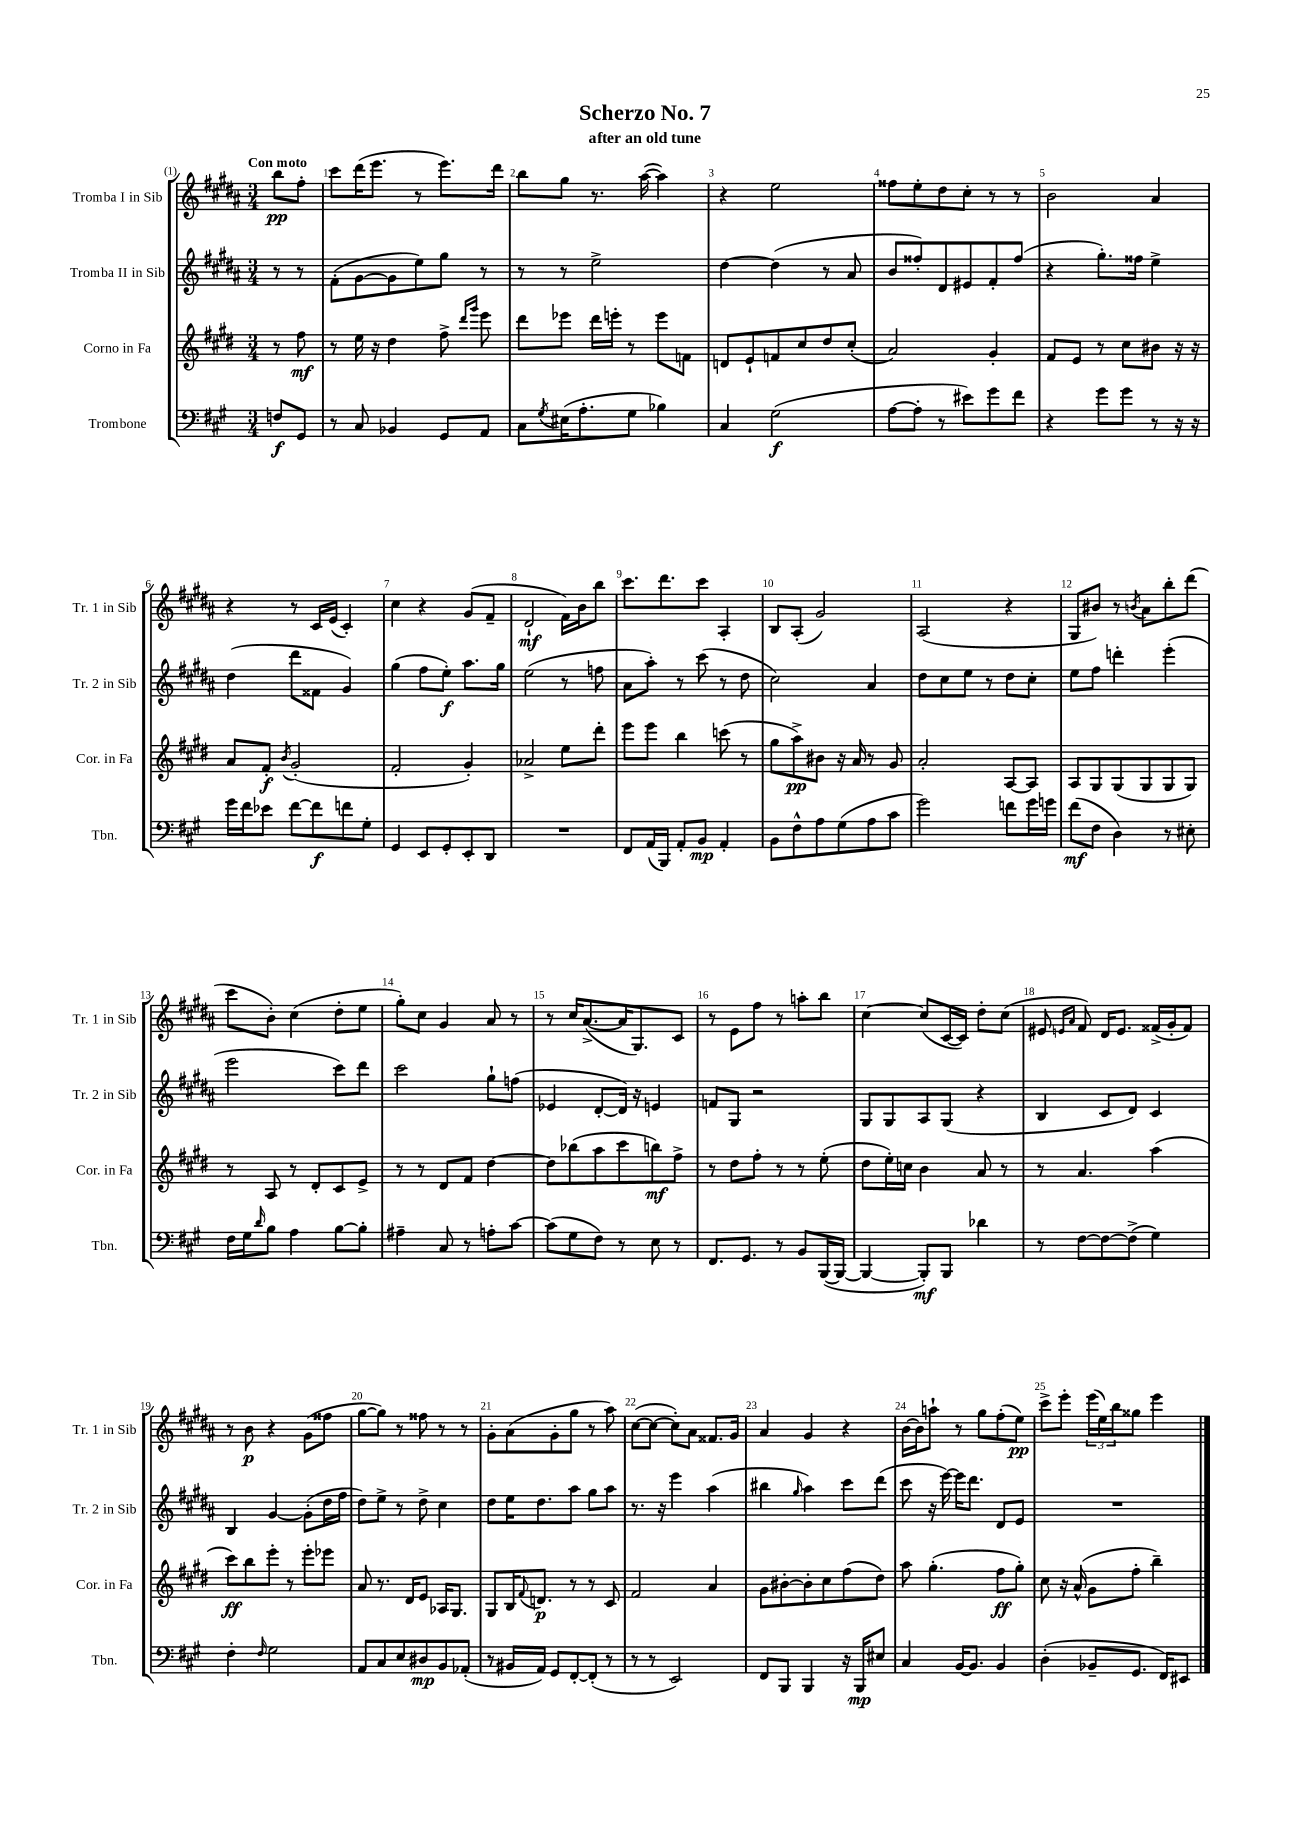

**kern	**dynam	**kern	**dynam	**kern	**dynam	**kern	**dynam
*part4	*part4	*part3	*part3	*part2	*part2	*part1	*part1
*staff4	*staff4	*staff3	*staff3	*staff2	*staff2	*staff1	*staff1
*I"Trombone	*	*I"Corno in Fa	*	*I"Tromba II in Sib	*	*I"Tromba I in Sib	*
*I'Tbn.	*	*I'Cor. in Fa	*	*I'Tr. 2 in Sib	*	*I'Tr. 1 in Sib	*
*clefF4	*	*clefG2	*	*clefG2	*	*clefG2	*
*k[f#c#g#]	*	*k[f#c#g#d#]	*	*k[f#c#g#d#a#]	*	*k[f#c#g#d#a#]	*
*M3/4	*	*M3/4	*	*M3/4	*	*M3/4	*
=	=	=	=	=	=	=	=
!	!	!	!	!	!	!LO:TX:a:B:t=Con moto	!
8Fn/L	f	8r	.	8r	.	8bb\L	pp
8GG#/J	.	8ff#\	mf	8r	.	8ff#'\J	.
=1	=1	=1	=1	=1	=1	=1	=1
8r	.	8r	.	(8f#'\L	.	8ccc#\L	.
8C#/	.	16ee\	.	[8g#\	.	(16ddd#\K	.
.	.	16r	.	.	.	8.eee\J	.
4BB-X/	.	4dd#\	.	8g#\]	.	.	.
.	.	.	.	8ee\)	.	8r	.
8GG#/L	.	8ff#^\	.	8gg#\J	.	8.eee\L)	.
.	.	16qqddd#/LL	.	.	.	.	.
.	.	16qqggg#/JJ	.	.	.	.	.
8AA/J	.	8eee\	.	8r	.	.	.
.	.	.	.	.	.	16ddd#\Jk	.
=2	=2	=2	=2	=2	=2	=2	=2
8C#\L	.	8ddd#\L	.	8r	.	8bb\L	.
8qG#/	.	.	.	.	.	.	.
(16E#X\K	.	8eee-X\J	.	8r	.	8gg#\J	.
8.A'\	.	.	.	.	.	.	.
.	.	16ddd#\LL	.	2ee^\	.	8.r	.
.	.	16eeen'\JJ	.	.	.	.	.
8G#\J	.	8r	.	.	.	.	.
.	.	.	.	.	.	([16aa#\	.
4B-X\)	.	8eee\L	.	.	.	4aa#\])	.
.	.	8fn\J	.	.	.	.	.
=3	=3	=3	=3	=3	=3	=3	=3
4C#/	.	8dn/L	.	[4dd#\	.	4r	.
.	.	8e`/	.	.	.	.	.
(2G#\	f	8fn/	.	(4dd#\]	.	2ee\	.
.	.	8cc#/	.	.	.	.	.
.	.	8dd#/	.	8r	.	.	.
.	.	(8cc#'/J	.	8a#/	.	.	.
=4	=4	=4	=4	=4	=4	=4	=4
[8A\L	.	2a/)	.	8b/L	.	8ff##X\L	.
8A'\J]	.	.	.	8ff##X'/)	.	8ee'\	.
8r	.	.	.	8d#/	.	8dd#\	.
8e#X\L)	.	.	.	8e#X/	.	8cc#'\J	.
8g#\	.	4g#'/	.	8f#'/	.	8r	.
8f#\J	.	.	.	(8ff##/J	.	8r	.
=5	=5	=5	=5	=5	=5	=5	=5
4r	.	8f#/L	.	4r	.	2b\	.
.	.	8e/J	.	.	.	.	.
8g#\L	.	8r	.	8.gg#'\L)	.	.	.
8g#\J	.	8cc#\L	.	.	.	.	.
.	.	.	.	16ff##X\Jk	.	.	.
8r	.	8b#X\J	.	4ee^\	.	4a#/	.
16r	.	16r	.	.	.	.	.
16r	.	16r	.	.	.	.	.
!!LO:LB:g=z
=6	=6	=6	=6	=6	=6	=6	=6
16g#\LL	.	8a/L	.	(4dd#\	.	4r	.
16f#\J	.	.	.	.	.	.	.
8e-X\J	.	8f#'/J	f	.	.	.	.
.	.	8qb/	.	.	.	.	.
[8f#\L	.	(2g#'/	.	8ddd#\L	.	8r	.
8f#\]	f	.	.	8f##X\J	.	16c#/LL	.
.	.	.	.	.	.	(16e/JJ	.
8fn\	.	.	.	4g#/)	.	4c#'/)	.
8G#'\J	.	.	.	.	.	.	.
=7	=7	=7	=7	=7	=7	=7	=7
4GG#/	.	2f#'/	.	(4gg#\	.	4cc#\	.
8EE/L	.	.	.	8ff#\L	.	4r	.
8GG#'/	.	.	.	8ee'\J)	f	.	.
8EE'/	.	4g#'/)	.	8.aa#\L	.	(8g#/L	.
8DD/J	.	.	.	.	.	8f#~/J	.
.	.	.	.	16gg#\Jk	.	.	.
=8	=8	=8	=8	=8	=8	=8	=8
2.r	.	2a-X^/	.	(2ee\	.	2d#`/	mf
.	.	8ee\L	.	8r	.	16f#\LL)	.
.	.	.	.	.	.	16b\J	.
.	.	8ddd#'\J	.	8ffn\	.	8bb\J	.
=9	=9	=9	=9	=9	=9	=9	=9
8FF#/L	.	8eee\L	.	8a#\L	.	8.ccc#\L	.
(16AA/L	.	8eee\J	.	8aa#'\J)	.	.	.
16BBB/JJ)	.	.	.	.	.	8.ddd#\	.
8AA'/L	.	4bb\	.	8r	.	.	.
8BB/J	mp	.	.	(8ccc#\	.	8ccc#\J	.
4AA'/	.	(8cccn\	.	8r	.	4A#'/	.
.	.	8r	.	8dd#\	.	.	.
=10	=10	=10	=10	=10	=10	=10	=10
8BB\L	.	8gg#\L	.	2cc#\)	.	8B/L	.
8F#^^\	.	8aa^\)	pp	.	.	(8A#'/J	.
8A\	.	8b#X\J	.	.	.	2g#/)	.
(8G#\	.	16r	.	.	.	.	.
.	.	16a/	.	.	.	.	.
8A\	.	8r	.	4a#/	.	.	.
8c#\J	.	8g#/	.	.	.	.	.
=11	=11	=11	=11	=11	=11	=11	=11
2g#\)	.	2a'/	.	8dd#\L	.	(2A#/	.
.	.	.	.	8cc#\	.	.	.
.	.	.	.	8ee\J	.	.	.
.	.	.	.	8r	.	.	.
8fn\L	.	[8A/L	.	8dd#\L	.	4r	.
16g#\L	.	8A/J]	.	8cc#'\J	.	.	.
16gn\JJ	.	.	.	.	.	.	.
=12	=12	=12	=12	=12	=12	=12	=12
(8f#\L	mf	8A/L	.	8ee\L	.	8G#/L	.
8F#\J	.	8G#/	.	8ff#\J	.	8b#X/J)	.
4D\)	.	(8G#/	.	4dddn'\	.	8r	.
.	.	.	.	.	.	8qbn/	.
.	.	8G#/	.	.	.	8a#\L	.
8r	.	8G#/	.	(4eee'\	.	8bb'\	.
8E#X'\	.	8G#/J)	.	.	.	(8ddd#\J	.
!!LO:LB:g=z
=13	=13	=13	=13	=13	=13	=13	=13
16F#\LL	.	8r	.	2eee\	.	8ccc#\L	.
16G#\J	.	.	.	.	.	.	.
16qqd/	.	.	.	.	.	.	.
8B\J	.	8A/	.	.	.	8b'\J)	.
4A\	.	8r	.	.	.	(4cc#\	.
.	.	8d#'/L	.	.	.	.	.
[8B\L	.	8c#/	.	8ccc#\L)	.	8dd#'\L	.
8B'\J]	.	8e^/J	.	8ddd#\J	.	8ee\J	.
=14	=14	=14	=14	=14	=14	=14	=14
4A#X~\	.	8r	.	2ccc#\	.	8gg#'\L)	.
.	.	8r	.	.	.	8cc#\J	.
8C#/	.	8d#/L	.	.	.	4g#/	.
8r	.	8f#/J	.	.	.	.	.
8An'\L	.	[4dd#\	.	8gg#`\L	.	8a#/	.
[8c#\J	.	.	.	(8ffn\J	.	8r	.
=15	=15	=15	=15	=15	=15	=15	=15
(8c#\L]	.	8dd#\L]	.	4e-X/	.	8r	.
8G#\	.	(8bb-X\	.	.	.	16cc#/KL	.
.	.	.	.	.	.	([8.a#^/	.
8F#\J)	.	8aa\	.	[8d#'/L	.	.	.
8r	.	8ccc#\	.	16d#/Jk])	.	16a#/K]	.
.	.	.	.	16r	.	8.G#/)	.
8E\	.	8bbn\)	mf	4en/	.	.	.
8r	.	8ff#^\J	.	.	.	8c#/J	.
=16	=16	=16	=16	=16	=16	=16	=16
8.FF#/L	.	8r	.	8fn/L	.	8r	.
.	.	8dd#\L	.	8G#/J	.	8e\L	.
8.GG#/J	.	.	.	.	.	.	.
.	.	8ff#'\J	.	2r	.	8ff#\J	.
8r	.	8r	.	.	.	8r	.
8BB/L	.	8r	.	.	.	8aan'\L	.
([16BBB/L	.	(8ee'\	.	.	.	8bb\J	.
16BBB/JJ_	.	.	.	.	.	.	.
=17	=17	=17	=17	=17	=17	=17	=17
4BBB/_	.	8dd#\L	.	8G#/L	.	[4cc#\	.
.	.	16ee'\L)	.	8G#/	.	.	.
.	.	16ccn\JJ	.	.	.	.	.
8BBB'/L])	mf	4b\	.	8A#/	.	(8cc#/L]	.
8BBB/J	.	.	.	(8G#/J	.	[16c#/L	.
.	.	.	.	.	.	16c#/JJ])	.
4d-X\	.	8a/	.	4r	.	8dd#'\L	.
.	.	8r	.	.	.	(8cc#\J	.
=18	=18	=18	=18	=18	=18	=18	=18
8r	.	8r	.	4B/	.	8e#X/	.
.	.	.	.	.	.	16qqen/LL	.
.	.	.	.	.	.	16qqa#/JJ	.
[8F#\L	.	4.a/	.	.	.	8f#/)	.
8F#\_	.	.	.	8c#/L	.	16d#/KL	.
.	.	.	.	.	.	8.e/J	.
(8F#^\J]	.	.	.	8d#/J)	.	.	.
4G#\)	.	(4aa\	.	4c#/	.	(16f##X^/LL	.
.	.	.	.	.	.	16g#'/J	.
.	.	.	.	.	.	8f##/J)	.
!!LO:LB:g=z
=19	=19	=19	=19	=19	=19	=19	=19
4F#'\	.	8ccc#\L)	ff	4B/	.	8r	.
.	.	8bb\	.	.	.	8b\	p
16qqF#/	.	.	.	.	.	.	.
2G#\	.	8eee'\J	.	[4g#/	.	4r	.
.	.	8r	.	.	.	.	.
.	.	8eee'\L	.	(8g#'\L]	.	(8g#\L	.
.	.	8eee-X\J	.	16dd#\L	.	8ff##X\J	.
.	.	.	.	16ff#\JJ	.	.	.
=20	=20	=20	=20	=20	=20	=20	=20
8AA/L	.	8a/	.	8dd#\L)	.	[8gg#\L	.
8C#/	.	8.r	.	8ee^\J	.	8gg#\J])	.
8E/	.	.	.	8r	.	8r	.
.	.	16d#/KL	.	.	.	.	.
8D#X/	mp	8e/J	.	8dd#^\	.	8ff##X\	.
8BB/	.	16A-X/KL	.	4cc#\	.	8r	.
.	.	8.G#/J	.	.	.	.	.
(8AA-X'/J	.	.	.	.	.	8r	.
=21	=21	=21	=21	=21	=21	=21	=21
8r	.	8G#/L	.	8dd#\L	.	8g#'\L	.
16BB#X/LL	.	16B/K	.	16ee\K	.	(8a#\	.
.	.	8qqf#/	.	.	.	.	.
16AA/JJ)	.	8.dn/J	p	8.dd#\	.	.	.
8GG#/L	.	.	.	.	.	8g#'\	.
[8FF#'/	.	8r	.	8aa#\J	.	8gg#\J	.
(8FF#'/J]	.	8r	.	8gg#\L	.	8r	.
8r	.	8c#/	.	8aa#\J	.	8aa#\)	.
=22	=22	=22	=22	=22	=22	=22	=22
8r	.	2f#/	.	8.r	.	([8cc#\L	.
8r	.	.	.	.	.	8cc#\J_	.
.	.	.	.	16r	.	.	.
2EE/)	.	.	.	4eee\	.	8cc#'\L])	.
.	.	.	.	.	.	8a#\J	.
.	.	4a/	.	(4aa#\	.	8.f##X/L	.
.	.	.	.	.	.	16g#/Jk	.
=23	=23	=23	=23	=23	=23	=23	=23
8FF#/L	.	8g#\L	.	4bb#X\	.	4a#/	.
8BBB/J	.	[8b#X'\	.	.	.	.	.
.	.	.	.	16qqgg#/	.	.	.
4BBB/	.	8b#'\]	.	4aa#\)	.	4g#/	.
.	.	8cc#\	.	.	.	.	.
16r	.	(8ff#\	.	8ccc#\L	.	4r	.
16BBB/KL	mp	.	.	.	.	.	.
8E#X/J	.	8dd#\J)	.	(8ddd#\J	.	.	.
=24	=24	=24	=24	=24	=24	=24	=24
4C#/	.	8aa\	.	8ccc#\	.	[16b\LL	.
.	.	.	.	.	.	16b\J]	.
.	.	(4.gg#'\	.	16r	.	8aan`\J	.
.	.	.	.	[16eee\)	.	.	.
[16BB/KL	.	.	.	16eee\KL]	.	8r	.
8.BB/J]	.	.	.	8.ddd#\J	.	.	.
.	.	.	.	.	.	8gg#\L	.
4BB/	.	8ff#\L	ff	8d#/L	.	(8ff#'\	.
.	.	8gg#'\J)	.	8e/J	.	8ee\J)	pp
=25	=25	=25	=25	=25	=25	=25	=25
(4D'\	.	8cc#\	.	2.r	.	8ccc#^\L	.
.	.	16r	.	.	.	8eee'\J	.
.	.	(16a^^/	.	.	.	.	.
8BB-X~/L	.	8g#\L	.	.	.	(24eee\LL	.
.	.	.	.	.	.	24ee\)	.
.	.	.	.	.	.	24bb\J	.
8.GG#/J	.	8ff#'\J	.	.	.	8gg##X\J	.
.	.	4bb~\)	.	.	.	4eee\	.
16FF#/KL)	.	.	.	.	.	.	.
8EE#X/J	.	.	.	.	.	.	.
==	==	==	==	==	==	==	==
*-	*-	*-	*-	*-	*-	*-	*-
